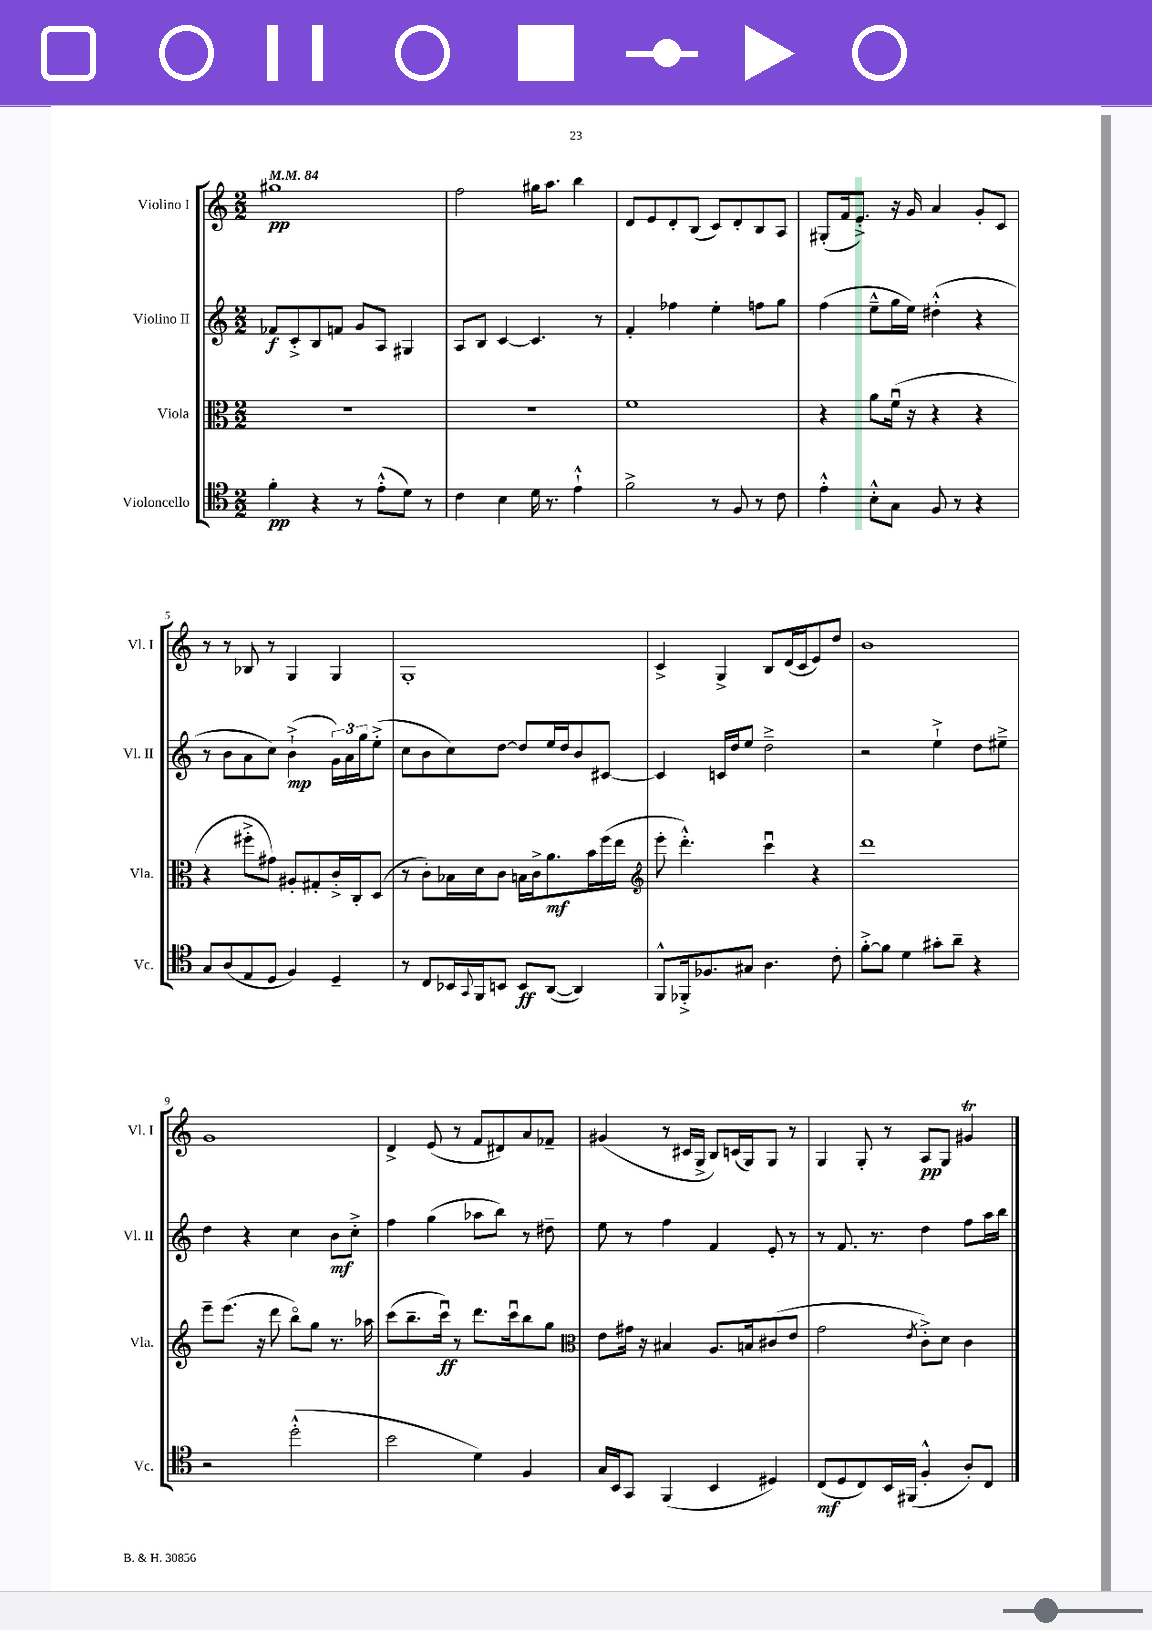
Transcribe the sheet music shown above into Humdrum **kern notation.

**kern	**dynam	**kern	**dynam	**kern	**dynam	**kern	**dynam
*part4	*part4	*part3	*part3	*part2	*part2	*part1	*part1
*staff4	*staff4	*staff3	*staff3	*staff2	*staff2	*staff1	*staff1
*I"Violoncello	*	*I"Viola	*	*I"Violino II	*	*I"Violino I	*
*I'Vc.	*	*I'Vla.	*	*I'Vl. II	*	*I'Vl. I	*
*clefC4	*	*clefC3	*	*clefG2	*	*clefG2	*
*k[]	*	*k[]	*	*k[]	*	*k[]	*
*M2/2	*	*M2/2	*	*M2/2	*	*M2/2	*
*MM84	*	*MM84	*	*MM84	*	*MM84	*
=1	=1	=1	=1	=1	=1	=1	=1
4f'\	pp	1r	.	8f-X/L	f	1gg#X	pp
.	.	.	.	8c'^/	.	.	.
4r	.	.	.	8B/	.	.	.
.	.	.	.	8fn/J	.	.	.
8r	.	.	.	8g/L	.	.	.
(8e'^^\L	.	.	.	8A/J	.	.	.
8d\J)	.	.	.	4G#X/	.	.	.
8r	.	.	.	.	.	.	.
=2	=2	=2	=2	=2	=2	=2	=2
4c\	.	1r	.	8A/L	.	2ff\	.
.	.	.	.	8B/J	.	.	.
4B\	.	.	.	[4c/	.	.	.
16d\	.	.	.	4.c/]	.	16gg#X\KL	.
8.r	.	.	.	.	.	8.aa\J	.
4e`^^\	.	.	.	.	.	4bb\	.
.	.	.	.	8r	.	.	.
=3	=3	=3	=3	=3	=3	=3	=3
2f^\	.	1f	.	4f'/	.	8d/L	.
.	.	.	.	.	.	8e/	.
.	.	.	.	4ff-X\	.	8d'/	.
.	.	.	.	.	.	(8B/J	.
8r	.	.	.	4ee'\	.	8c/L)	.
8F/	.	.	.	.	.	8d'/	.
8r	.	.	.	8ffn\L	.	8B/	.
8c\	.	.	.	8gg\J	.	8A/J	.
=4	=4	=4	=4	=4	=4	=4	=4
4e'^^\	.	4r	.	(4ff\	.	(8G#X'/L	.
.	.	.	.	.	.	16f/k	.
.	.	.	.	.	.	8.e'^/J)	.
8B'^^\L	.	8a\L	.	8ee~^^\L	.	.	.
8G\J	.	(16fu\Jk	.	16gg\L	.	16r	.
.	.	16r	.	16ee\JJ)	.	16g/	.
8F/	.	4r	.	(4dd#X'^^\	.	4a/	.
8r	.	.	.	.	.	.	.
4r	.	4r	.	4r	.	8g'/L	.
.	.	.	.	.	.	8c/J	.
!!LO:LB:g=z
=5	=5	=5	=5	=5	=5	=5	=5
8G/L	.	4r	.	8r	.	8r	.
(8A/	.	.	.	8b\L	.	8r	.
8E/	.	8ff#X'^\L	.	8a\	.	8B-X/	.
8D/J	.	8g#X\J)	.	8cc\J)	.	8r	.
4F/)	.	8A#X'/L	.	(4b`^\	mp	4G/	.
.	.	8G#X'/	.	.	.	.	.
4D~/	.	16c'^/L	.	24g\LL)	.	4G/	.
.	.	.	.	24a\	.	.	.
.	.	16C'/J	.	.	.	.	.
.	.	.	.	24gg\J	.	.	.
.	.	(8D/J	.	(8ee'^\J	.	.	.
=6	=6	=6	=6	=6	=6	=6	=6
8r	.	8r	.	8cc\L	.	1G'	.
8C/L	.	8c'\L)	.	8b\	.	.	.
16BB-X/L	.	16B-X\L	.	8cc\)	.	.	.
8qqGG/	.	.	.	.	.	.	.
16FF/J	.	16d\J	.	.	.	.	.
8BBn/J	.	8c\J	.	[8dd\J	.	.	.
8BB/L	ff	16Bn\LL	.	8dd/L]	.	.	.
.	.	16c^\J	.	.	.	.	.
([8AA/J	.	8.a\	mf	16ee/L	.	.	.
.	.	.	.	16dd/J	.	.	.
4AA/])	.	.	.	8b/	.	.	.
.	.	16b\L	.	.	.	.	.
.	.	(16ff\	.	[8c#X/J	.	.	.
.	.	16ee\JJ	.	.	.	.	.
=7	=7	=7	=7	=7	=7	=7	=7
*	*	*clefG2	*	*	*	*	*
8FF^^/L	.	8eee'\	.	4c#/]	.	4c^/	.
16FF-X'^/k	.	4.ddd'^^\)	.	.	.	.	.
8.F-X/	.	.	.	.	.	.	.
.	.	.	.	16cn/LL	.	4G^/	.
.	.	.	.	16dd/J	.	.	.
8G#X/J	.	.	.	8ee/J	.	.	.
4.A\	.	4cccu\	.	2dd~^\	.	8B/L	.
.	.	.	.	.	.	(16d/L	.
.	.	.	.	.	.	16c/J	.
.	.	4r	.	.	.	8e/)	.
8c'\	.	.	.	.	.	8dd/J	.
=8	=8	=8	=8	=8	=8	=8	=8
[8f'^\L	.	1ddd	.	2r	.	1b	.
8f\J]	.	.	.	.	.	.	.
4d\	.	.	.	.	.	.	.
8g#X'\L	.	.	.	4ee`^\	.	.	.
8a~\J	.	.	.	.	.	.	.
4r	.	.	.	8dd\L	.	.	.
.	.	.	.	8ee#X~^\J	.	.	.
!!LO:LB:g=z
=9	=9	=9	=9	=9	=9	=9	=9
2r	.	8eee~\L	.	4dd\	.	1g	.
.	.	(8.eee\J	.	.	.	.	.
.	.	.	.	4r	.	.	.
.	.	16r	.	.	.	.	.
.	.	8ddd\	.	.	.	.	.
(2dd'^^\	.	8bb\L)	.	4cc\	.	.	.
.	.	8gg\J	.	.	.	.	.
.	.	8.r	.	8b\L	mf	.	.
.	.	.	.	8cc'^\J	.	.	.
.	.	16aa-X\	.	.	.	.	.
=10	=10	=10	=10	=10	=10	=10	=10
2b\	.	(8ccc\L	.	4ff\	.	4d^/	.
.	.	8.bb~\	.	.	.	.	.
.	.	.	.	(4gg\	.	(8e/	.
.	.	16cccu\Jk)	ff	.	.	.	.
.	.	8r	.	.	.	8r	.
4d\)	.	8.ddd\L	.	8aa-X\L	.	8f/L	.
.	.	.	.	8bb\J)	.	8d#X/)	.
.	.	16cccu\k	.	.	.	.	.
4F/	.	8bb\	.	8r	.	8a/	.
.	.	8gg\J	.	8dd#X~\	.	8f-X~/J	.
=11	=11	=11	=11	=11	=11	=11	=11
*	*	*clefC3	*	*	*	*	*
16G/LL	.	8e\L	.	8ee\	.	(4g#X/	.
16BB/J	.	.	.	.	.	.	.
8GG/J	.	16g#X\Jk	.	8r	.	.	.
.	.	16r	.	.	.	.	.
(4FF/	.	4B#X/	.	4ff\	.	8r	.
.	.	.	.	.	.	16c#X/LL	.
.	.	.	.	.	.	16G^/JJ	.
4BB/	.	8.A/L	.	4f/	.	8B/L)	.
.	.	.	.	.	.	(16cn/L	.
.	.	16Bn/k	.	.	.	16G/J)	.
4D#X/)	.	(8c#X/	.	8e'/	.	8G/J	.
.	.	8e/J	.	8r	.	8r	.
=12	=12	=12	=12	=12	=12	=12	=12
(8C/L	mf	2g\	.	8r	.	4G/	.
8D/	.	.	.	8.f/	.	.	.
8C/)	.	.	.	.	.	8G'/	.
.	.	.	.	8.r	.	.	.
16BB/L	.	.	.	.	.	8r	.
(16FF#X/JJ	.	.	.	.	.	.	.
.	.	8qe/	.	.	.	.	.
4F'^^/	.	8c'^\L)	.	4dd\	.	8A/L	pp
.	.	8d\J	.	.	.	8G/J	.
8A'/L)	.	4c\	.	8ff\L	.	4g#Xt/	.
8C/J	.	.	.	16aa\L	.	.	.
.	.	.	.	16bb\JJ	.	.	.
==	==	==	==	==	==	==	==
*-	*-	*-	*-	*-	*-	*-	*-
